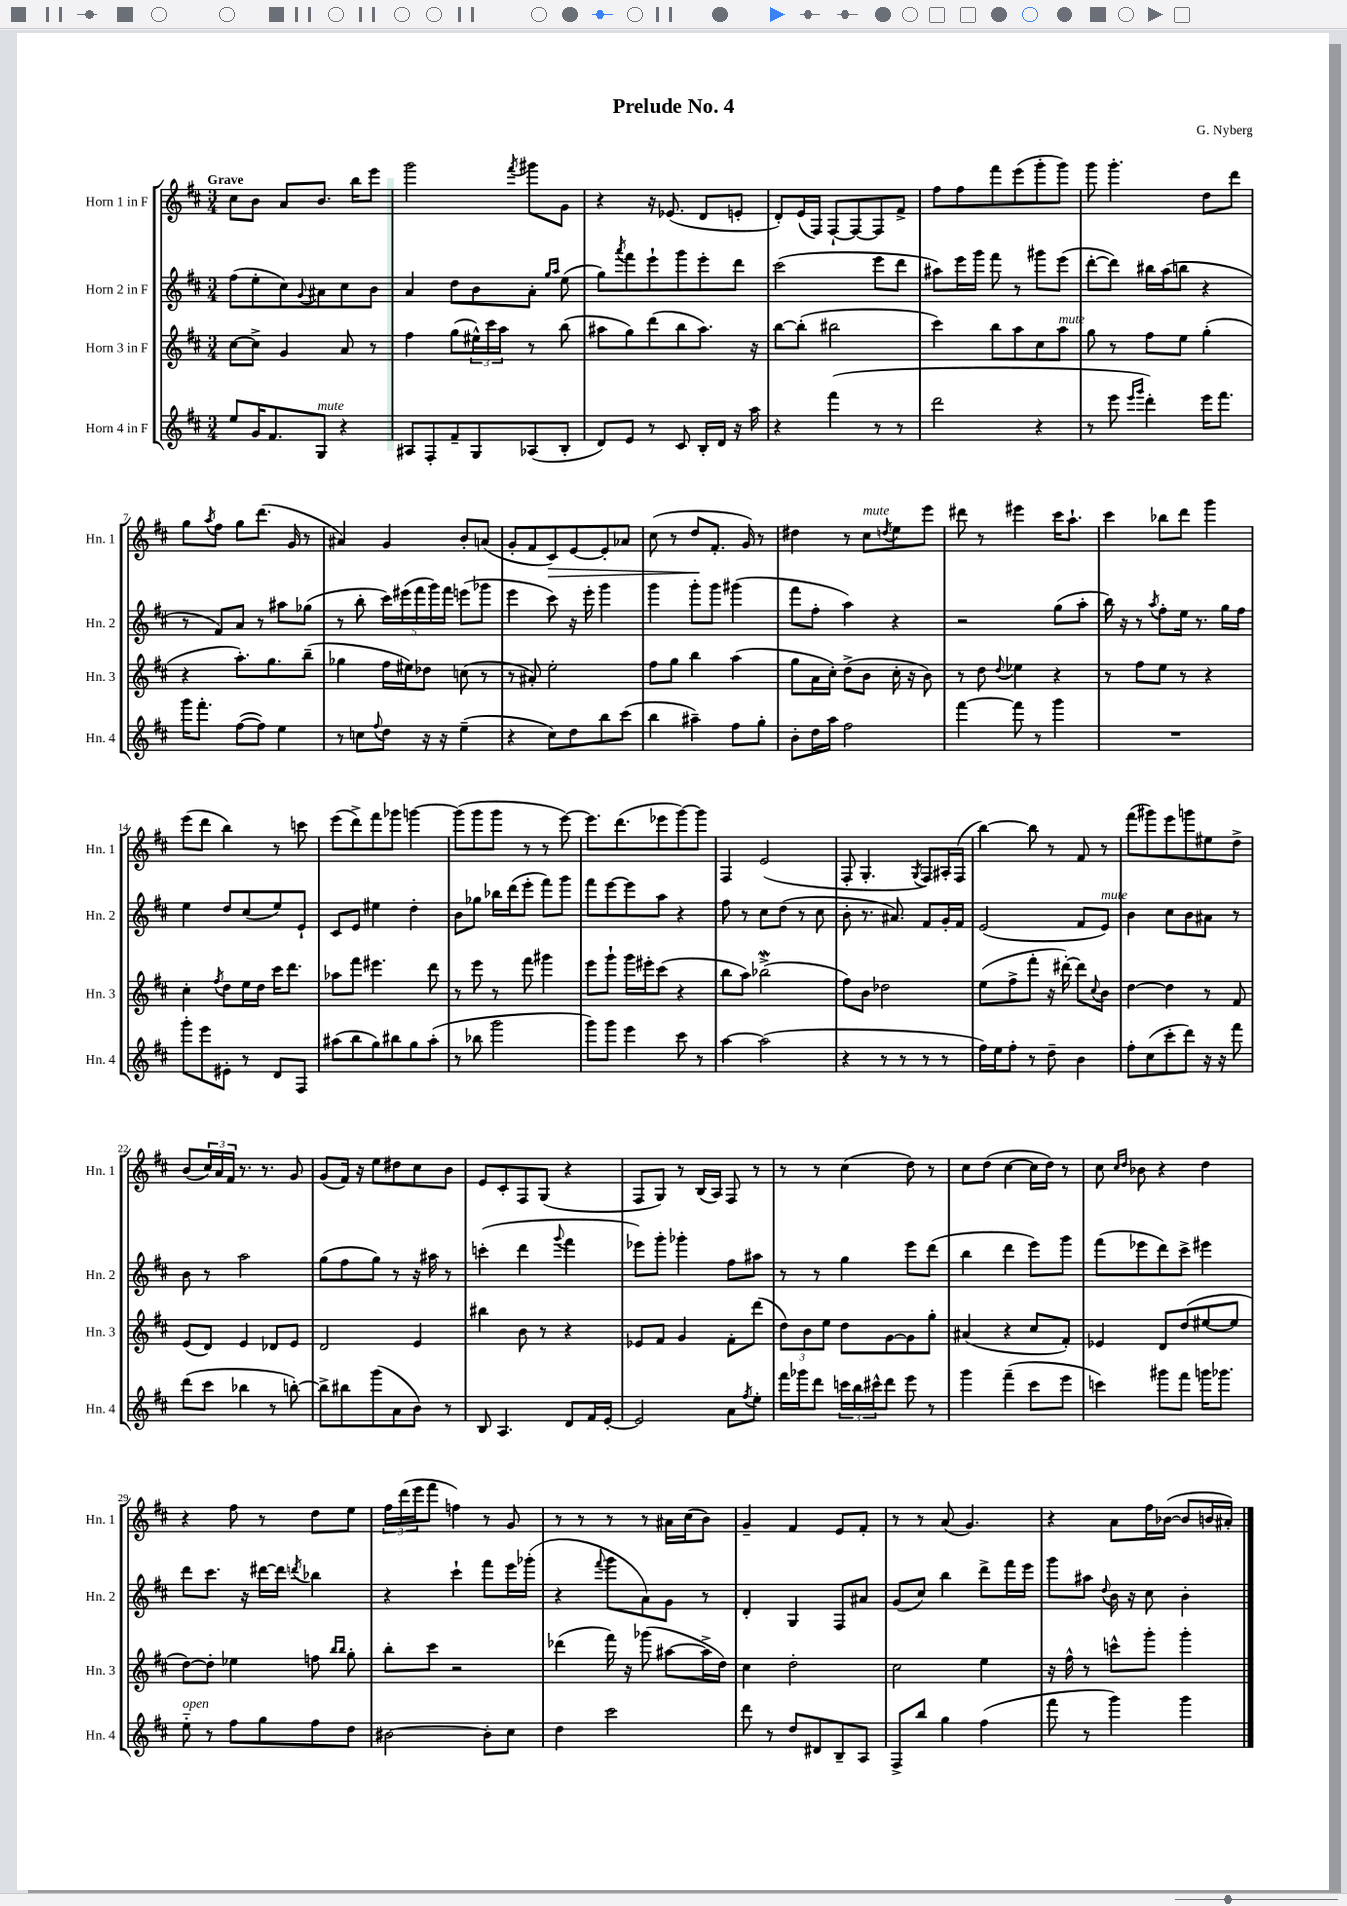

**kern	**kern	**kern	**kern	**dynam
*part4	*part3	*part2	*part1	*part1
*staff4	*staff3	*staff2	*staff1	*staff1
*I"Horn 4 in F	*I"Horn 3 in F	*I"Horn 2 in F	*I"Horn 1 in F	*
*I'Hn. 4	*I'Hn. 3	*I'Hn. 2	*I'Hn. 1	*
*clefG2	*clefG2	*clefG2	*clefG2	*
*k[f#c#]	*k[f#c#]	*k[f#c#]	*k[f#c#]	*
*M3/4	*M3/4	*M3/4	*M3/4	*
=1	=1	=1	=1	=1
!	!	!	!LO:TX:a:B:t=Grave	!
8ee/L	[8cc#\L	(8ff#\L	8cc#\L	.
16g/K	8cc#^\J]	8ee'\	8b\J	.
8.f#/	.	.	.	.
.	4g/	8cc#\)	8a/L	.
.	.	8qqg/	.	.
!LO:TX:a:i:t=mute	!	!	!	!
8G/J	.	8a#X\	8.b/J	.
4r	8a/	8cc#\	.	.
.	.	.	16bb\KL	.
.	8r	8b\J	8eee\J	.
=2	=2	=2	=2	=2
8A#X/L	4ff#\	4a/	2ggg\	.
8F#'/	.	.	.	.
8f#~/	(8gg\L	8dd\L	.	.
8G/	24ee#X^^\L)	8b\	.	.
.	24ccc#\	.	.	.
.	24aa\JJ	.	.	.
.	.	.	8qfff#/	.
(8A-X/	8r	8a'\J	8ggg#X\L	.
.	.	16qqgg/LL	.	.
.	.	16qqaa/JJ	.	.
8B'/J	(8bb\	(8ee\	8g\J	.
=3	=3	=3	=3	=3
8d/L)	8aa#X\L	8gg\L)	4r	.
.	.	8qaaa/	.	.
8e/J	8gg\)	8fff#\	.	.
8r	(8ddd\	8eee`\	16r	.
.	.	.	(8.e-X/	.
8c#/	8bb\	8ggg\	.	.
16B'/LL	8.aa#\J)	8eee'\	8d/L	.
16d/JJ	.	.	.	.
16r	.	8ddd\J	8en'/J	.
16aa\	16r	.	.	.
=4	=4	=4	=4	=4
4r	[8bb\L	(2ccc#\	8d'/L)	.
.	(8bb'\J]	.	(16e/L	.
.	.	.	16F#/JJ)	.
(4fff#\	2bb#X\	.	[8F#`/L	.
.	.	.	8F#/_	.
8r	.	8eee\L	8F#/]	.
8r	.	8ddd\J	8f#^/J	.
=5	=5	=5	=5	=5
2ddd\	4ccc#\)	8aa#X\L)	8ff#\L	.
.	.	16eee\L	8ff#\	.
.	.	16ggg\JJ	.	.
.	8bb\L	8fff#\	8fff#\	.
.	8aa\	8r	(8eee\	.
4r	8cc#\	8ggg#X\L	8ggg'\	.
!	!LO:TX:a:i:t=mute	!	!	!
.	8aa\J	(8eee\J	8ggg\J)	.
=6	=6	=6	=6	=6
8r	8gg\	[8ddd'\L	8ggg\	.
8eee\	8r	8ddd\J])	4.ggg'\	.
16qqeee/LL	.	.	.	.
16qqggg/JJ	.	.	.	.
4ddd'\)	8ff#\L	16bb#X\LL	.	.
.	.	(16aa\J	.	.
.	8ee\J	8bbn\J	.	.
16eee\KL	(4gg'\	4r	8dd\L	.
8.fff#\J	.	.	.	.
.	.	.	8ddd\J	.
!!LO:LB:g=z
=7	=7	=7	=7	=7
16ggg\KL	4r	8r	8gg\L	.
8.fff#'\J	.	.	.	.
.	.	.	8qaa/	.
.	.	8f#/L)	8ff#\J	.
([8ff#\L	8.aa'\L)	8a/J	8gg\L	.
8ff#\J])	.	8r	(8.ddd\J	.
.	8.gg\	.	.	.
4ee\	.	8aa#X\L	.	.
.	.	.	16g/	.
.	(8bb~\J	(8gg-X\J	8r	.
=8	=8	=8	=8	=8
8r	4gg-X\	8r	4a#X/)	.
8ccn\L	.	8bb'\	.	.
8qqff#/	.	.	.	.
8dd\J	16ff#\LL	20ccc#\LL)	4g/	.
.	.	(20eee#X\	.	.
.	16ee#X\J)	.	.	.
.	.	20fff#\	.	.
16r	8dd-X\J	.	.	.
.	.	20ggg\)	.	.
16r	.	.	.	.
.	.	20fff#\JJ	.	.
(4ee~\	(8ccn\	(8eeen\L	8b'/L	.
.	8r	8ggg-X\J	(8an/J	.
=9	=9	=9	=9	=9
4r	8r	4eee\	8g'/L	.
.	8a#X'/)	.	8f#/	.
!	!	!	!	!LO:HP:b
8cc#\L)	2ee'\	8ccc#\)	8c#/)	>
8dd\	.	16r	[8e/	.
.	.	16eee'\	.	.
8bb\	.	4ggg\	8e'/]	.
(8ccc#\J	.	.	8a-X/J	.
=10	=10	=10	=10	=10
4bb\	8ff#\L	4ggg\	(8cc#\	.
.	8gg\J	.	8r	.
4aa#X~\)	4bb\	8ggg'\L	8dd/L	.
.	.	8ggg\J	8.f#'/J	]
8ff#\L	(4aa\	(4ggg#X\	.	.
.	.	.	16g/)	.
8gg'\J	.	.	8r	.
=11	=11	=11	=11	=11
8b'\L	8gg\L	8fff#\L	4dd#X\	.
16dd\L	16a\L	8ff#'\J	.	.
16aa\JJ	16cc#'\JJ)	.	.	.
2ff#\	(8dd^\L	4aa\)	8r	.
!	!	!	!LO:TX:a:i:t=mute	!
.	8b\J	.	8cc#\L	.
.	.	.	8qddn/	.
.	16cc#'\	4r	8ee\	.
.	16r	.	.	.
.	8b\)	.	8eee\J	.
=12	=12	=12	=12	=12
[4fff#\	8r	2r	8ddd#X\	.
.	8dd\	.	8r	.
.	8qqdd/	.	.	.
8fff#\]	4ee-X\	.	4eee#X\	.
8r	.	.	.	.
4ggg\	4r	(8gg\L	16ccc#\KL	.
.	.	.	8.aa`\J	.
.	.	8aa'\J	.	.
=13	=13	=13	=13	=13
2.r	8r	16bb\)	4ccc#\	.
.	.	16r	.	.
.	8ff#\L	8r	.	.
.	.	8qaa/	.	.
.	8ee\J	8ff#'\L	8bb-X\L	.
.	8r	16ee\Jk	8ddd\J	.
.	.	8.r	.	.
.	4r	.	4ggg\	.
.	.	16gg\LL	.	.
.	.	16ff#\JJ	.	.
!!LO:LB:g=z
=14	=14	=14	=14	=14
8ggg'\L	4cc#'\	4ee\	(8eee\L	.
8eee\	.	.	8ddd\J	.
.	8qff#/	.	.	.
8e#X'\J	8dd\L	8dd/L	4bb\)	.
8r	16ee\L	(8cc#/	.	.
.	16dd\JJ	.	.	.
8d/L	16ccc#\KL	8ee/)	8r	.
.	8.ddd\J	.	.	.
8F#/J	.	8e`/J	8cccn\	.
=15	=15	=15	=15	=15
(8aa#X\L	8aa-X\L	8c#/L	(8eee\L	.
8bb\	8fff#\J	8e/J	8ddd^\)	.
8gg\)	4.eee#X\	4ee#X\	8fff#\	.
8bb#X\	.	.	8ggg-X\J	.
8gg\	.	4dd'\	[4gggn\	.
(8aa#'\J	8ddd\	.	.	.
=16	=16	=16	=16	=16
8r	8r	8b\L	(8ggg\L]	.
8bb-X\	8eee\	8gg-X\J	8ggg\	.
2ggg\	8r	16bb-X\LL	8ggg\J	.
.	.	(16ddd\J	.	.
.	8fff#\	8eee'\J	8r	.
.	4ggg#X\	8fff#\L)	8r	.
.	.	8ggg\J	[8eee\)	.
=17	=17	=17	=17	=17
8ggg\L)	8eee\L	8fff#\L	8.eee\L]	.
8ggg\J	8ggg`\J	[8eee\	.	.
.	.	.	(8.ddd\	.
4eee\	16ggg\LL	8eee\]	.	.
.	16eee#X'\J	.	.	.
.	(8ccc#\J	8aa\J	8eee-X\	.
8ccc#\	4r	4r	[8ggg\)	.
8r	.	.	8ggg\J]	.
=18	=18	=18	=18	=18
[4aa\	8bb\L	8ff#\	4F#/	.
.	8aa\J)	8r	.	.
(2aa\]	(2bb-Xw^\	8cc#\L	(2e/	.
.	.	(8dd\J	.	.
.	.	8r	.	.
.	.	8cc#\	.	.
=19	=19	=19	=19	=19
4r	8ff#\L)	8b'\	8F#'/	.
.	8b\J	8.r	4.G'/	.
8r	2dd-X\	.	.	.
.	.	8.a#X/)	.	.
8r	.	.	.	.
.	.	.	8qG/	.
8r	.	8f#/L	8F#/L)	.
8r	.	16g'/L	16A#X'/L	.
.	.	16f#/JJ	(16F#/JJ	.
=20	=20	=20	=20	=20
16ff#\LL)	(8ee\L	(2e/	[4bb\)	.
16ee\J	.	.	.	.
8ff#'\J	8ff#^\	.	.	.
8r	8fff#'\J	.	8bb\]	.
8dd~\	16r	.	8r	.
.	[16ddd#X'\)	.	.	.
4b\	8ddd#\L]	8f#/L	8f#/	.
.	8qqcc#/	.	.	.
!	!	!LO:TX:a:i:t=mute	!	!
.	8b\J	8e/J)	8r	.
=21	=21	=21	=21	=21
8ff#'\L	[4dd\	4b\	(8fff#\L	.
(8cc#\	.	.	8ggg#X\)	.
8ccc#'\	4dd\]	8cc#\L	8eee\	.
8ddd\J)	.	8b\	8gggn\	.
16r	8r	8a#X\J	8ee#X\	.
16r	.	.	.	.
8fff#\	8f#/	8r	8dd^\J	.
!!LO:LB:g=z
=22	=22	=22	=22	=22
(8ddd\L	(8e/L	8b\	(8b/L	.
8ccc#\J	8d/J)	8r	24cc#/L)	.
.	.	.	24a/	.
.	.	.	24f#/JJ	.
4bb-X\	4e/	2aa\	8.r	.
.	.	.	8.r	.
8r	8d-X/L	.	.	.
[8bbn'\)	8e/J	.	8g/	.
=23	=23	=23	=23	=23
8bb^\L]	2d/	(8gg\L	(8g/L	.
8bb#X\	.	8ff#\	16f#/Jk)	.
.	.	.	16r	.
(8ggg\	.	8gg\J)	8ee\L	.
8a\	.	8r	8dd#X\	.
8b\J)	4e/	16r	8cc#\	.
.	.	16aa#X\	.	.
8r	.	8r	8b\J	.
=24	=24	=24	=24	=24
8B/	4bb#X\	(4cccn'\	8e/L	.
4.A/	.	.	8c#'/	.
.	8b\	4ddd\	8F#/	.
.	8r	.	(8G/J	.
.	.	8qqggg/	.	.
8d/L	4r	4fff#\	4r	.
16f#/L	.	.	.	.
[16e'/JJ	.	.	.	.
=25	=25	=25	=25	=25
2e/]	8e-X/L	8eee-X\L)	8F#/L	.
.	8f#/J	8ggg'\J	8G/J)	.
.	4g/	4ggg-X'\	8r	.
.	.	.	(16B/LL	.
.	.	.	16A/JJ)	.
8a\L	8f#'\L	8ff#\L	8F#/	.
8qff#/	.	.	.	.
8ee'\J	(8ddd\J	8aa#X\J	8r	.
=26	=26	=26	=26	=26
16fff#\LL	12dd\L)	8r	8r	.
16ggg-X\J	.	.	.	.
.	12b\	.	.	.
8ddd\J	.	8r	8r	.
.	12ee\J	.	.	.
24cccn\LL	8dd\L	4gg\	(4cc#\	.
24bb\	.	.	.	.
24ccc#X^^\J	.	.	.	.
8ddd\J	[8g\	.	.	.
8eee\	8g\]	8eee\L	8dd\)	.
8r	8gg'\J	(8ddd\J	8r	.
=27	=27	=27	=27	=27
4ggg\	(4a#X/	4bb\	8cc#\L	.
.	.	.	(8dd\J	.
(4fff#~\	4r	4ddd\	[4cc#\	.
8ccc#\L	8cc#/L	8eee\L)	16cc#\LL]	.
.	.	.	16dd\JJ)	.
8eee\J	8f#'/J)	8ggg\J	8r	.
=28	=28	=28	=28	=28
4cccn\)	4e-X/	(8fff#\L	8cc#\	.
.	.	.	16qqcc#/LL	.
.	.	.	16qqdd/JJ	.
.	.	8eee-X\	8b-X\	.
8ggg#X\L	8d/L	8ddd\)	4r	.
8fff#\J	(8dd/	8ccc#^\J	.	.
16gggn\KL	[8ee#X/	4eee#X\	4dd\	.
8.ggg-X\J	.	.	.	.
.	8ee#/J]	.	.	.
!!LO:LB:g=z
=29	=29	=29	=29	=29
!LO:TX:a:i:t=open	!	!	!	!
8ee\	[8dd\L)	8ddd\L	4r	.
8r	8dd'\J]	8.ccc#\J	.	.
8ff#\L	4ee-X\	.	8ff#\	.
.	.	16r	.	.
8gg\	.	[16ddd#X\LL	8r	.
.	.	16ddd#\JJ]	.	.
.	.	8qdddn/	.	.
8ff#\	8ffn\	4bb-X\	8dd\L	.
.	16qqbb/LL	.	.	.
.	16qqbb/JJ	.	.	.
8dd\J	8gg'\	.	8ee\J	.
=30	=30	=30	=30	=30
[2b#X\	8bb'\L	4r	24ff#\LL	.
.	.	.	(24ddd\	.
.	.	.	24eee\J	.
.	8ccc#\J	.	8fff#\J	.
.	2r	4ccc#`\	4ffn\)	.
8b#'\L]	.	8fff#\L	8r	.
8cc#\J	.	16eee\L	8g/	.
.	.	(16ggg-X'\JJ	.	.
=31	=31	=31	=31	=31
4dd\	(4ddd-X\	4r	8r	.
.	.	.	8r	.
.	.	8qqfff#/	.	.
2ccc#\	16fff#\)	8ggg\L	8r	.
.	16r	.	.	.
.	(8ggg-X\	8a\)	8r	.
.	[8aa#X\L	8g\J	16a#X\LL	.
.	.	.	(16cc#\J	.
.	16aa#^\L]	8r	8b\J)	.
.	16dd\JJ)	.	.	.
=32	=32	=32	=32	=32
8ddd\	4cc#\	4d'/	4g~/	.
8r	.	.	.	.
8dd/L	2dd'\	4G/	4f#/	.
8d#X/	.	.	.	.
8B~/	.	8F#/L	8e/L	.
8A/J	.	8a#X/J	8f#'/J	.
=33	=33	=33	=33	=33
8F#^/L	2cc#\	(8g/L	8r	.
8bb/J	.	8cc#/J)	8r	.
4gg\	.	4bb\	(8a/	.
.	.	.	4.g/)	.
(4ff#\	4ee\	8ddd^\L	.	.
.	.	16fff#\L	.	.
.	.	16eee\JJ	.	.
=34	=34	=34	=34	=34
8fff#\	16r	8ggg\L	4r	.
.	16ff#^^\	.	.	.
8r	8r	8aa#X\J	.	.
.	.	8qqdd/	.	.
4ggg\)	8cccn^^\L	16b\	8a\L	.
.	.	16r	.	.
.	8ggg'\J	8cc#\	16ff#\L	.
.	.	.	([16b-X\JJ	.
4ggg\	4ggg'\	4b'\	8b-/L]	.
.	.	.	16bn/L	.
.	.	.	16a#X'/JJ)	.
==	==	==	==	==
*-	*-	*-	*-	*-
